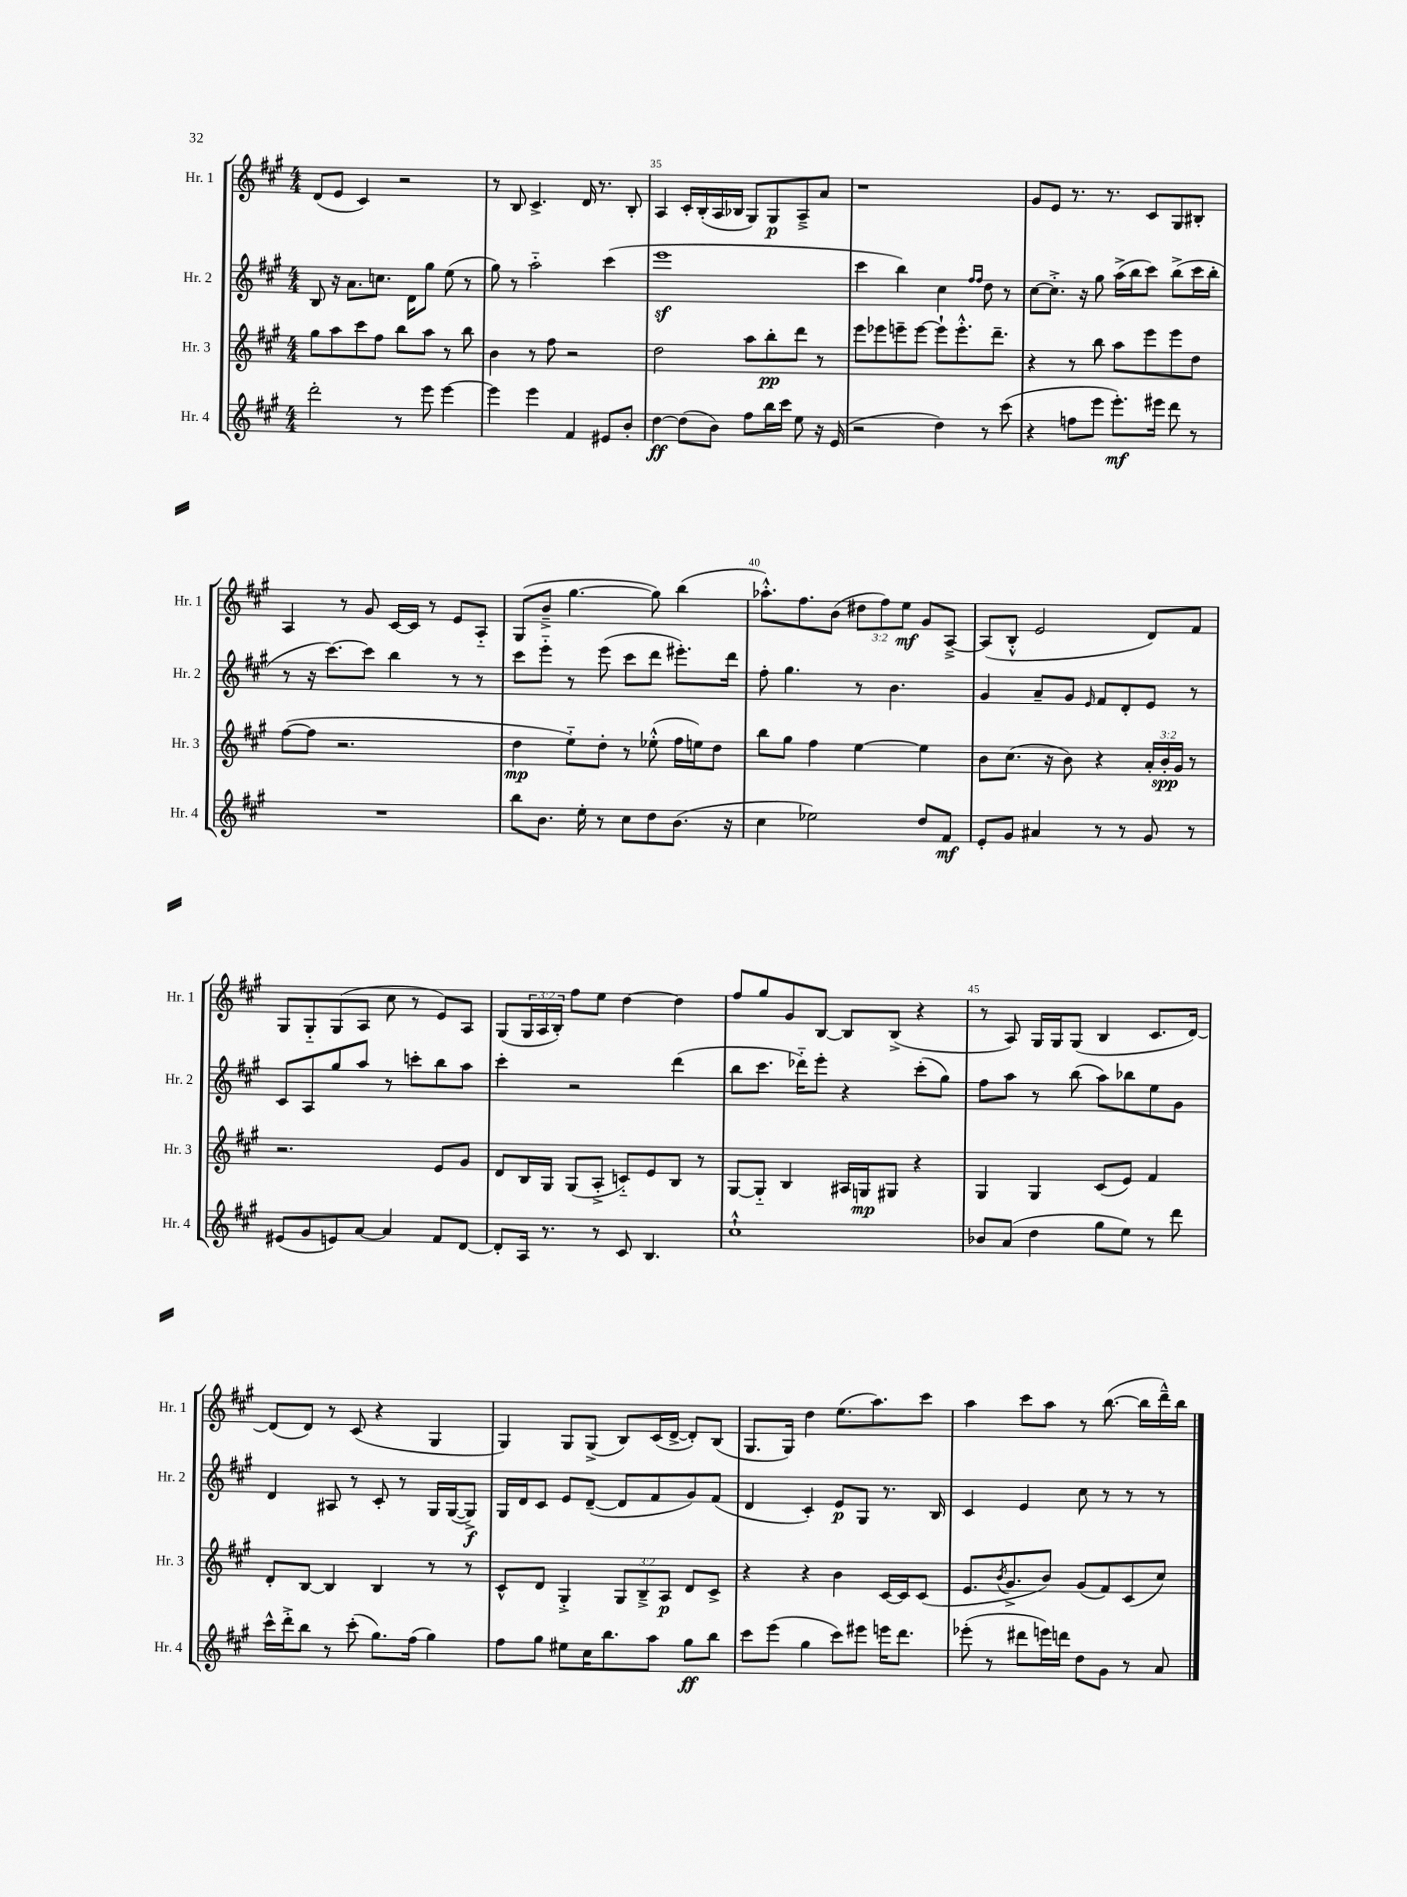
<<
\new StaffGroup <<
\new Staff = "s0" \with { instrumentName = "Hr. 1" shortInstrumentName = "Hr. 1" } {
    \clef treble \key a \major \numericTimeSignature \time 4/4 \override Staff.TupletNumber.text = #tuplet-number::calc-fraction-text
    d'8( e'8 cis'4) r2 |
    r8 b8 cis'4.-> d'16 r8. b8-. |
    a4 cis'16-. b16-.( a16 bes16 gis8) gis8\p a8---> a'8 |
    r1 |
    gis'8 e'8 r8. r8. cis'8 gis8 bis8-. |
    a4 r8 gis'8 cis'16~ cis'16 r8 e'8 a8-_ |
    gis8( b'8---> gis''4.~ gis''8) b''4( |
    aes''8.-.-^) fis''8. b'8( \tuplet 3/2 { dis''8 fis''8) e''8\mf } gis'8 a8~---> |
    a8( b8-.-^ e'2 d'8) fis'8 |
    gis8 gis8-_ gis8( a8 cis''8 r8 e'8) a8 |
    gis8( \tuplet 3/2 { gis16 a16 b16-.) } fis''8 e''8 d''4~ d''4 |
    fis''8 gis''8 gis'8 b8~ b8 b8->( r4 |
    r8 a8) gis16 gis16 gis8( b4 cis'8. d'16~) |
    d'8( d'8) r8 cis'8( r4 gis4 |
    gis4) gis8 gis8->( b8) cis'16( d'16~-> d'8-.) b8( |
    gis8. gis16) d''4 e''8.( a''8.) cis'''8 |
    a''4 cis'''8 a''8 r8 b''8.~( b''16 d'''16---^) b''16 \bar "|." |
}
\new Staff = "s1" \with { instrumentName = "Hr. 2" shortInstrumentName = "Hr. 2" } {
    \clef treble \key a \major \numericTimeSignature \time 4/4
    b8 r16 a'8. c''8. d'16 gis''8 e''8( r8 |
    gis''8) r8 a''2-_ cis'''4( |
    e'''1\sf |
    cis'''4 b''4) cis''4 \grace { fis''16 fis''16 } d''8 r8 |
    cis''8~ cis''8.-.-> r16 gis''8 a''16->( b''16 cis'''8) b''8->( cis'''16 b''16-. |
    r8 r16 cis'''8.~) cis'''8 b''4 r8 r8 |
    cis'''8 e'''8-_ r8 e'''8( cis'''8 d'''8 eis'''8.-.) d'''16 |
    fis''8-. gis''4. r8 b'4. |
    gis'4 a'8-- gis'8 \grace { e'16 } fis'8 d'8-. e'8 r8 |
    cis'8 a8 gis''8 a''8 r8 c'''8-. b''8 a''8 |
    cis'''4-. r2 d'''4( |
    b''8 cis'''8. des'''16-_) e'''8-. r4 cis'''8-.( gis''8) |
    fis''8 a''8 r8 b''8( a''8) bes''8 e''8 gis'8 |
    d'4 ais8 r8 cis'8-. r8 gis16 gis16~( gis8->\f) |
    gis16 d'16 cis'8 e'8 d'8~--( d'8 fis'8 gis'8) fis'8( |
    d'4 cis'4-.) e'8\p gis8 r8. b16 |
    cis'4 e'4 cis''8 r8 r8 r8 \bar "|." |
}
\new Staff = "s2" \with { instrumentName = "Hr. 3" shortInstrumentName = "Hr. 3" } {
    \clef treble \key a \major \numericTimeSignature \time 4/4 \override Staff.TupletNumber.text = #tuplet-number::calc-fraction-text
    gis''8 a''8 cis'''8 fis''8 b''8 a''8 r8 b''8 |
    b'4 r8 fis''8 r2 |
    d''2 a''8 b''8-.\pp d'''8 r8 |
    e'''8 ees'''8 e'''8-- e'''8~ e'''8-! e'''8.-.-^ d'''8.-- |
    r4 r8 b''8 a''8 e'''8 e'''8 d''8 |
    fis''8~( fis''8 r2. |
    d''4\mp e''8-_) d''8-. r8 ees''8-.-^( fis''16 e''16) d''8 |
    b''8 gis''8 fis''4 e''4~ e''4 |
    b'8 cis''8.( r16 b'8) r4 \tuplet 3/2 { a'16-. b'16-.\spp gis'16 } r8 |
    r2. e'8 gis'8 |
    d'8 b16 gis16 gis8( a8-.-> c'8-_) e'8 b8 r8 |
    gis8~ gis8-_ b4 ais16 g16\mp gis8 r4 |
    gis4 gis4 cis'8( e'8) fis'4 |
    d'8-. b8~ b4 b4 r8 r8 |
    cis'8-^ d'8 gis4-.-> \tuplet 3/2 { gis8 b8---> a8\p } d'8 cis'8-> |
    r4 r4 b'4 cis'16~ cis'16 cis'8( |
    e'8. \acciaccatura { b'8 } gis'8.-> b'8) gis'8( fis'8) cis'8( cis''8) \bar "|." |
}
\new Staff = "s3" \with { instrumentName = "Hr. 4" shortInstrumentName = "Hr. 4" } {
    \clef treble \key a \major \numericTimeSignature \time 4/4
    d'''2-. r8 e'''8 e'''4~ |
    e'''4 e'''4 fis'4 eis'8 b'8-. |
    d''4~\ff d''8( b'8) fis''8 b''16 cis'''16 e''8 r16 e'16( |
    r2 d''4) r8 cis'''8( |
    r4 f''8 e'''8 e'''8.-.\mf) eis'''16 d'''8 r8 |
    R1 |
    b''8 b'8. e''16-. r8 cis''8 d''8 b'8.( r16 |
    cis''4 ees''2) d''8 fis'8\mf |
    e'8-. gis'8 ais'4 r8 r8 gis'8 r8 |
    eis'8( gis'8 e'8) a'8~ a'4 fis'8 d'8~ |
    d'8-. a16 r8. r8 cis'8 b4. |
    cis''1-!-^ |
    bes'8 a'8( d''4 gis''8 e''8) r8 d'''8 |
    cis'''16-^ d'''16-.-> b''8 r8 cis'''8-.( gis''8.) fis''16( gis''4) |
    fis''8 gis''8 eis''8 cis''16 b''8. a''8 gis''8\ff b''8 |
    cis'''8 e'''8( gis''4 cis'''8) eis'''8 e'''16 d'''8. |
    ees'''8-.( r8 dis'''8 e'''16) d'''16 d''8 gis'8 r8 a'8 \bar "|." |
}
>>
>>
\layout { \context { \Score currentBarNumber = #33 \override BarNumber.break-visibility = ##(#f #t #t) barNumberVisibility = #(every-nth-bar-number-visible 5) } }
